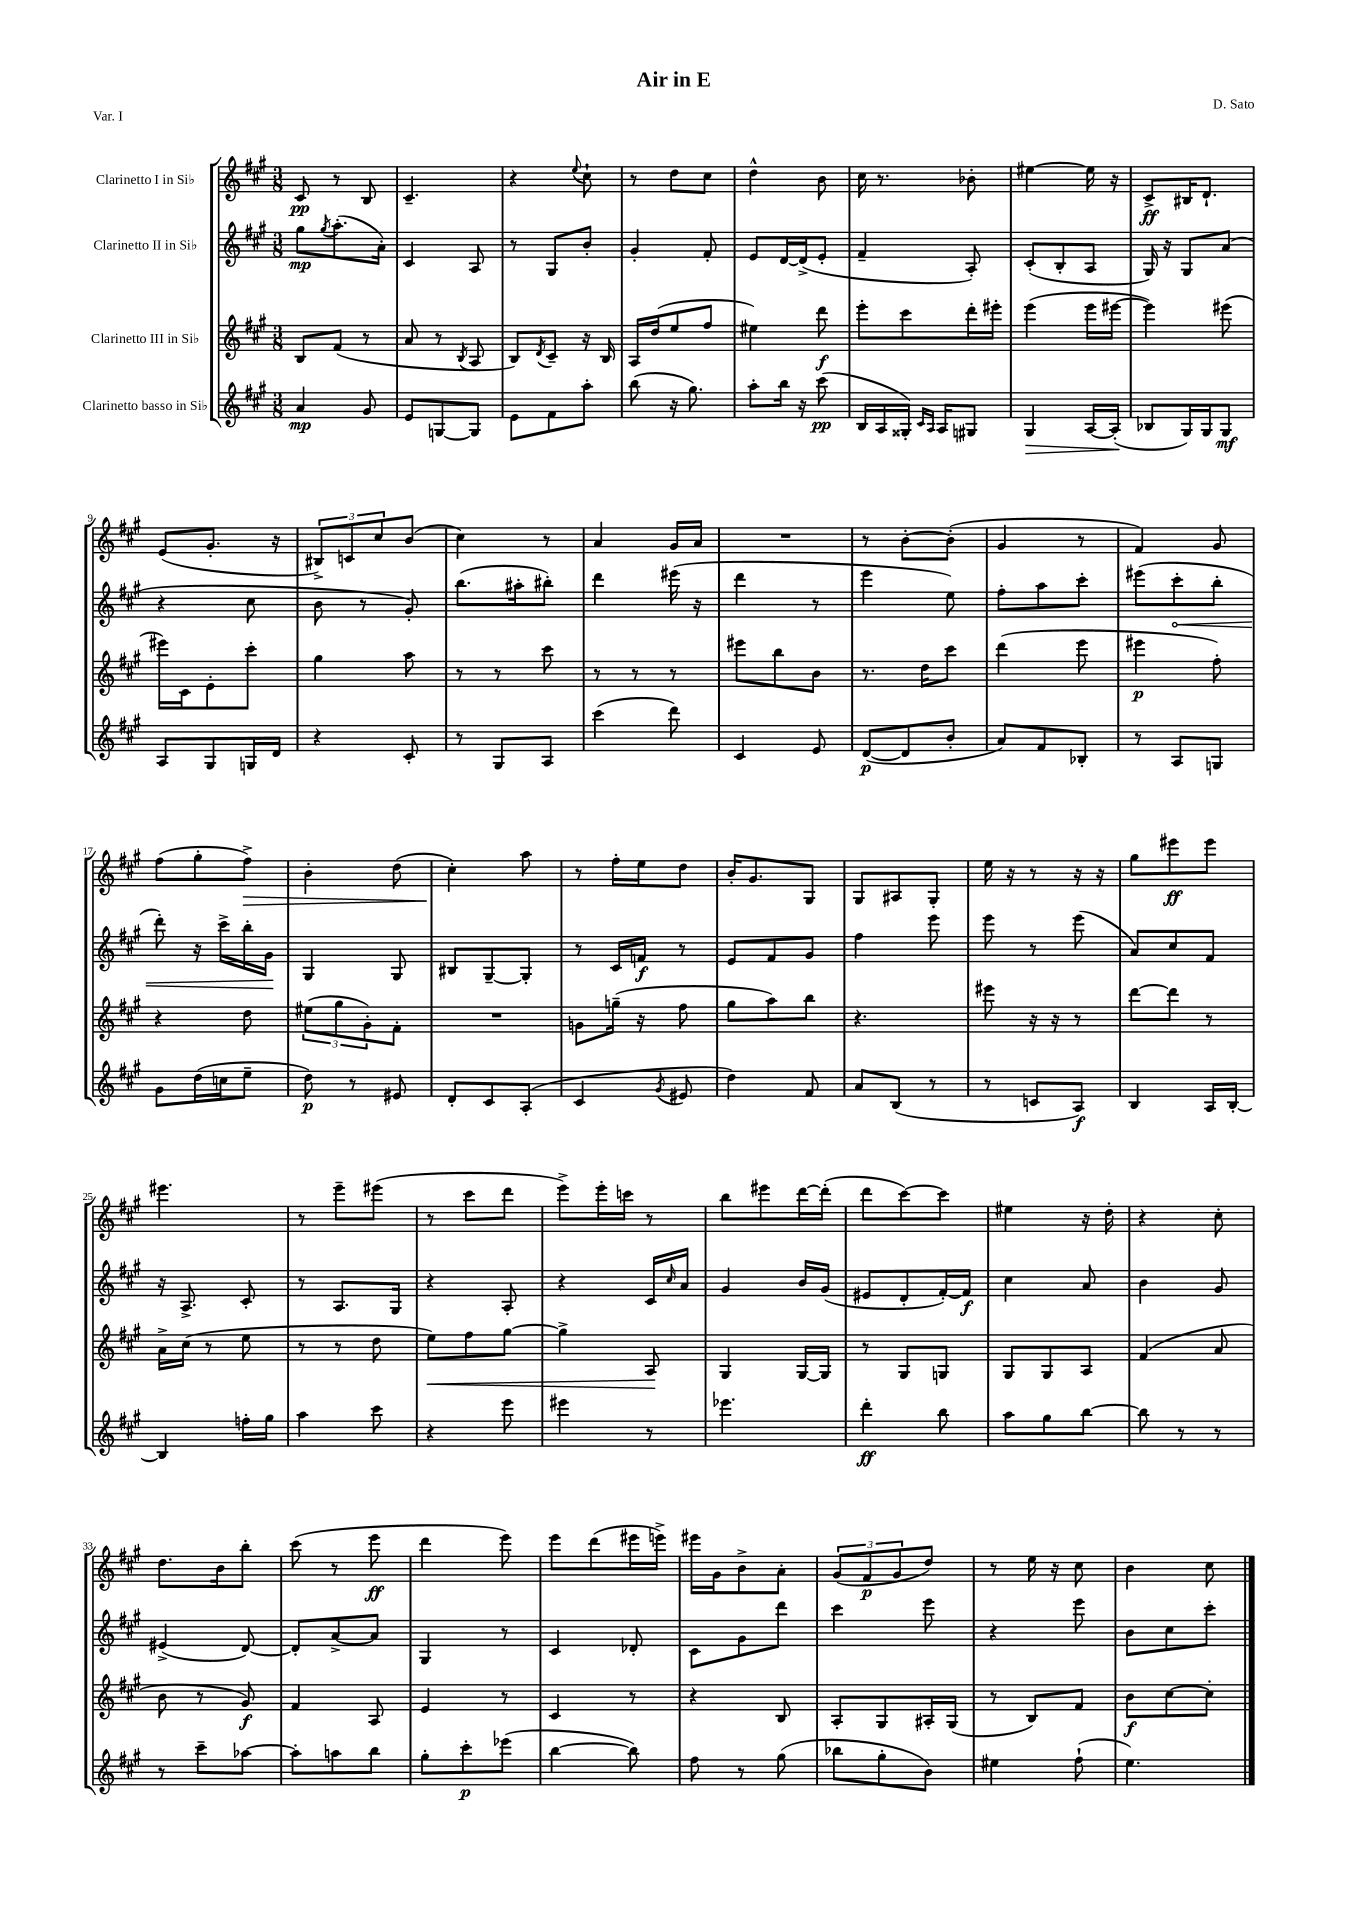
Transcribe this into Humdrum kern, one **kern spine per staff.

**kern	**dynam	**kern	**dynam	**kern	**dynam	**kern	**dynam
*part4	*part4	*part3	*part3	*part2	*part2	*part1	*part1
*staff4	*staff4	*staff3	*staff3	*staff2	*staff2	*staff1	*staff1
*I"Clarinetto basso in Si♭	*	*I"Clarinetto III in Si♭	*	*I"Clarinetto II in Si♭	*	*I"Clarinetto I in Si♭	*
*clefG2	*	*clefG2	*	*clefG2	*	*clefG2	*
*k[f#c#g#]	*	*k[f#c#g#]	*	*k[f#c#g#]	*	*k[f#c#g#]	*
*M3/8	*	*M3/8	*	*M3/8	*	*M3/8	*
=1	=1	=1	=1	=1	=1	=1	=1
4a/	mp	8B/L	.	8gg#\L	mp	8c#/	pp
.	.	.	.	8qgg#/	.	.	.
.	.	(8f#/J	.	(8.aa'\	.	8r	.
8g#/	.	8r	.	.	.	8B/	.
.	.	.	.	16a'\Jk)	.	.	.
=2	=2	=2	=2	=2	=2	=2	=2
8e/L	.	8a/	.	4c#/	.	4.c#~/	.
[8Gn/	.	8r	.	.	.	.	.
.	.	8qB/	.	.	.	.	.
8G/J]	.	8A/	.	8A/	.	.	.
=3	=3	=3	=3	=3	=3	=3	=3
8e\L	.	8B/L)	.	8r	.	4r	.
.	.	8qd/	.	.	.	.	.
8f#\	.	8c#~/J	.	8G#/L	.	.	.
.	.	.	.	.	.	8qqee/	.
8aa'\J	.	16r	.	8b'/J	.	8cc#`\	.
.	.	16B/	.	.	.	.	.
=4	=4	=4	=4	=4	=4	=4	=4
(8bb\	.	16A/LL	.	4g#'/	.	8r	.
.	.	(16dd/J	.	.	.	.	.
16r	.	8ee/	.	.	.	8dd\L	.
8.gg#\)	.	.	.	.	.	.	.
.	.	8ff#/J	.	8f#'/	.	8cc#\J	.
=5	=5	=5	=5	=5	=5	=5	=5
8aa'\L	.	4ee#X\)	.	8e/L	.	4dd^^\	.
16bb\Jk	.	.	.	[16d/L	.	.	.
16r	.	.	.	(16d^/J]	.	.	.
(8ccc#\	pp	8ddd\	f	8e'/J	.	8b\	.
=6	=6	=6	=6	=6	=6	=6	=6
16B/LL	.	8eee'\L	.	4f#~/	.	16cc#\	.
16A/	.	.	.	.	.	8.r	.
16G##X'/JJ)	.	8ccc#\	.	.	.	.	.
16qqc#/LL	.	.	.	.	.	.	.
16qqA/JJ	.	.	.	.	.	.	.
16A/KL	.	.	.	.	.	.	.
8G#X/J	.	16ddd'\L	.	8A'/)	.	8b-X'\	.
.	.	16eee#X'\JJ	.	.	.	.	.
=7	=7	=7	=7	=7	=7	=7	=7
!	!LO:HP:b	!	!	!	!	!	!
4G#/	>	(4eee\	.	(8c#'/L	.	[4ee#X\	.
.	.	.	.	8B'/	.	.	.
[16A/LL	.	16eee\LL	.	8A/J	.	16ee#\]	.
(16A'/JJ]	.	[16eee#X\JJ	.	.	.	16r	.
.	]	.	.	.	.	.	.
=8	=8	=8	=8	=8	=8	=8	=8
8B-X/L	.	4eee#\])	.	16G#/)	.	8c#^/L	ff
.	.	.	.	16r	.	.	.
16G#/L)	.	.	.	8G#/L	.	16B#X/K	.
16G#/J	.	.	.	.	.	8.d`/J	.
8G#/J	mf	(8eee#X\	.	(8a/J	.	.	.
!!LO:LB:g=z
=9	=9	=9	=9	=9	=9	=9	=9
8A/L	.	16eee#X\LL)	.	4r	.	(8e/L	.
.	.	16c#\J	.	.	.	.	.
8G#/	.	8e'\	.	.	.	8.g#'/J	.
16Gn/L	.	8ccc#'\J	.	8cc#\	.	.	.
16d/JJ	.	.	.	.	.	16r	.
=10	=10	=10	=10	=10	=10	=10	=10
4r	.	4gg#\	.	8b\	.	12B#X^/L)	.
.	.	.	.	.	.	12cn/	.
.	.	.	.	8r	.	.	.
.	.	.	.	.	.	12cc#/	.
8c#'/	.	8aa\	.	8g#'/)	.	(8b/J	.
=11	=11	=11	=11	=11	=11	=11	=11
8r	.	8r	.	(8.bb\L	.	4cc#\)	.
8G#/L	.	8r	.	.	.	.	.
.	.	.	.	16aa#X'\k	.	.	.
8A/J	.	8ccc#\	.	8bb#X'\J)	.	8r	.
=12	=12	=12	=12	=12	=12	=12	=12
(4ccc#\	.	8r	.	4ddd\	.	4a/	.
.	.	8r	.	.	.	.	.
8ddd\)	.	8r	.	(16eee#X\	.	16g#/LL	.
.	.	.	.	16r	.	16a/JJ	.
=13	=13	=13	=13	=13	=13	=13	=13
4c#/	.	8eee#X\L	.	4ddd\	.	4.r	.
.	.	8bb\	.	.	.	.	.
8e/	.	8b\J	.	8r	.	.	.
=14	=14	=14	=14	=14	=14	=14	=14
([8d/L	p	8.r	.	4eee\	.	8r	.
8d/]	.	.	.	.	.	[8b'\L	.
.	.	16dd\KL	.	.	.	.	.
8b'/J	.	8ccc#\J	.	8ee\)	.	(8b'\J]	.
=15	=15	=15	=15	=15	=15	=15	=15
8a/L)	.	(4ddd\	.	8ff#'\L	.	4g#/	.
8f#/	.	.	.	8aa\	.	.	.
8B-X'/J	.	8eee\	.	8ccc#'\J	.	8r	.
=16	=16	=16	=16	=16	=16	=16	=16
8r	.	4eee#X\	p	(8eee#X\L	.	4f#/)	.
!	!	!	!	!	!LO:HP:b	!	!
8A/L	.	.	.	8ccc#'\	<	.	.
8Gn/J	.	8ff#'\)	.	8bb'\J	.	8g#/	.
!!LO:LB:g=z
=17	=17	=17	=17	=17	=17	=17	=17
8g#\L	.	4r	.	8ddd'\)	.	(8ff#\L	.
(16dd\L	.	.	.	16r	.	8gg#'\	.
16ccn\J	.	.	.	16ccc#^\LL	.	.	.
!	!	!	!	!	!	!	!LO:HP:b
8ee~\J	.	8dd\	.	16bb'\	.	8ff#^\J)	>
.	.	.	.	16g#\JJ	.	.	.
.	.	.	.	.	[	.	.
=18	=18	=18	=18	=18	=18	=18	=18
8dd\)	p	(12ee#X\L	.	4G#/	.	4b'\	.
.	.	12gg#\	.	.	.	.	.
8r	.	.	.	.	.	.	.
.	.	12g#'\)	.	.	.	.	.
8e#X/	.	8f#'\J	.	8G#/	.	(8dd\	.
=19	=19	=19	=19	=19	=19	=19	=19
8d'/L	.	4.r	.	8B#X/L	.	4cc#'\)	.
8c#/	.	.	.	[8G#~/	.	.	.
(8A'/J	.	.	.	8G#'/J]	.	8aa\	]
=20	=20	=20	=20	=20	=20	=20	=20
4c#/	.	8gn\L	.	8r	.	8r	.
.	.	(16ggn~\Jk	.	16c#/LL	.	16ff#'\LL	.
.	.	16r	.	16fn/JJ	f	16ee\J	.
8qg#/	.	.	.	.	.	.	.
8e#X/	.	8ff#\	.	8r	.	8dd\J	.
=21	=21	=21	=21	=21	=21	=21	=21
4dd\)	.	8gg#\L	.	8e/L	.	16b'/KL	.
.	.	.	.	.	.	8.g#/	.
.	.	8aa\)	.	8f#/	.	.	.
8f#/	.	8bb\J	.	8g#/J	.	8G#/J	.
=22	=22	=22	=22	=22	=22	=22	=22
8a/L	.	4.r	.	4ff#\	.	8G#/L	.
(8B/J	.	.	.	.	.	8A#X/	.
8r	.	.	.	8eee\	.	8G#'/J	.
=23	=23	=23	=23	=23	=23	=23	=23
8r	.	8eee#X\	.	8eee\	.	16ee\	.
.	.	.	.	.	.	16r	.
8cn/L	.	16r	.	8r	.	8r	.
.	.	16r	.	.	.	.	.
8A/J)	f	8r	.	(8eee\	.	16r	.
.	.	.	.	.	.	16r	.
=24	=24	=24	=24	=24	=24	=24	=24
4B/	.	[8ddd\L	.	8a/L)	.	8gg#\L	.
.	.	8ddd\J]	.	8cc#/	.	8eee#X\	ff
16A/LL	.	8r	.	8f#/J	.	8eee#\J	.
[16B'/JJ	.	.	.	.	.	.	.
!!LO:LB:g=z
=25	=25	=25	=25	=25	=25	=25	=25
4B/]	.	16a^\LL	.	16r	.	4.eee#X\	.
.	.	(16cc#\JJ	.	8.A^/	.	.	.
.	.	8r	.	.	.	.	.
16ffn'\LL	.	8ee\	.	8c#'/	.	.	.
16gg#\JJ	.	.	.	.	.	.	.
=26	=26	=26	=26	=26	=26	=26	=26
4aa\	.	8r	.	8r	.	8r	.
.	.	8r	.	8.A/L	.	8eee~\L	.
8ccc#\	.	8dd\	.	.	.	(8eee#X\J	.
.	.	.	.	16G#/Jk	.	.	.
=27	=27	=27	=27	=27	=27	=27	=27
!	!	!	!LO:HP:b	!	!	!	!
4r	.	8ee\L)	<	4r	.	8r	.
.	.	8ff#\	.	.	.	8ccc#\L	.
8eee\	.	[8gg#\J	.	8A'/	.	8ddd\J	.
=28	=28	=28	=28	=28	=28	=28	=28
4eee#X\	.	4gg#^\]	.	4r	.	8eee^\L)	.
.	.	.	.	.	.	16eee'\L	.
.	.	.	.	.	.	16cccn\JJ	.
8r	.	8A/	.	16c#/LL	.	8r	.
.	.	.	.	16qqcc#/	.	.	.
.	.	.	.	16a/JJ	.	.	.
.	.	.	[	.	.	.	.
=29	=29	=29	=29	=29	=29	=29	=29
4.eee-X\	.	4G#/	.	4g#/	.	8bb\L	.
.	.	.	.	.	.	8eee#X\	.
.	.	[16G#/LL	.	16b/LL	.	[16ddd\L	.
.	.	16G#/JJ]	.	(16g#/JJ	.	(16ddd'\JJ]	.
=30	=30	=30	=30	=30	=30	=30	=30
4ddd'\	ff	8r	.	8e#X/L	.	8ddd\L	.
.	.	8G#/L	.	8d'/	.	[8ccc#\)	.
8bb\	.	8Gn/J	.	[16f#'/L)	.	8ccc#\J]	.
.	.	.	.	16f#/JJ]	f	.	.
=31	=31	=31	=31	=31	=31	=31	=31
8aa\L	.	8G#/L	.	4cc#\	.	4ee#X\	.
8gg#\	.	8G#/	.	.	.	.	.
[8bb\J	.	8A/J	.	8a/	.	16r	.
.	.	.	.	.	.	16dd'\	.
=32	=32	=32	=32	=32	=32	=32	=32
8bb\]	.	(4f#/	.	4b\	.	4r	.
8r	.	.	.	.	.	.	.
8r	.	8a/	.	8g#/	.	8cc#'\	.
!!LO:LB:g=z
=33	=33	=33	=33	=33	=33	=33	=33
8r	.	8b\	.	(4e#X^/	.	8.dd\L	.
8ccc#~\L	.	8r	.	.	.	.	.
.	.	.	.	.	.	16b\k	.
[8aa-X\J	.	8g#/)	f	[8d/)	.	8bb'\J	.
=34	=34	=34	=34	=34	=34	=34	=34
8aa-'\L]	.	4f#/	.	8d'/L]	.	(8ccc#\	.
8aan\	.	.	.	[8a^/	.	8r	.
8bb\J	.	8A/	.	8a/J]	.	8eee\	ff
=35	=35	=35	=35	=35	=35	=35	=35
8gg#'\L	.	4e/	.	4G#/	.	4ddd\	.
8ccc#'\	p	.	.	.	.	.	.
(8eee-X\J	.	8r	.	8r	.	8eee\)	.
=36	=36	=36	=36	=36	=36	=36	=36
[4bb\	.	4c#/	.	4c#/	.	8eee\L	.
.	.	.	.	.	.	(8ddd\	.
8bb\])	.	8r	.	8d-X'/	.	16eee#X\L	.
.	.	.	.	.	.	16eeen^\JJ)	.
=37	=37	=37	=37	=37	=37	=37	=37
8ff#\	.	4r	.	8c#\L	.	16eee#X\LL	.
.	.	.	.	.	.	16g#\J	.
8r	.	.	.	8g#\	.	8b^\	.
(8gg#\	.	8B/	.	8ddd\J	.	8a'\J	.
=38	=38	=38	=38	=38	=38	=38	=38
8bb-X\L	.	8A'/L	.	4ccc#\	.	(12g#/L	.
.	.	.	.	.	.	12f#/	p
8gg#'\	.	8G#/	.	.	.	.	.
.	.	.	.	.	.	12g#/	.
8b\J)	.	16A#X'/L	.	8eee\	.	8dd/J)	.
.	.	(16G#/JJ	.	.	.	.	.
=39	=39	=39	=39	=39	=39	=39	=39
4ee#X\	.	8r	.	4r	.	8r	.
.	.	8B/L)	.	.	.	16ee\	.
.	.	.	.	.	.	16r	.
(8ff#`\	.	8f#/J	.	8eee\	.	8cc#\	.
=40	=40	=40	=40	=40	=40	=40	=40
4.ee\)	.	8b\L	f	8b\L	.	4b\	.
.	.	[8cc#\	.	8cc#\	.	.	.
.	.	8cc#'\J]	.	8ccc#'\J	.	8cc#\	.
==	==	==	==	==	==	==	==
*-	*-	*-	*-	*-	*-	*-	*-
